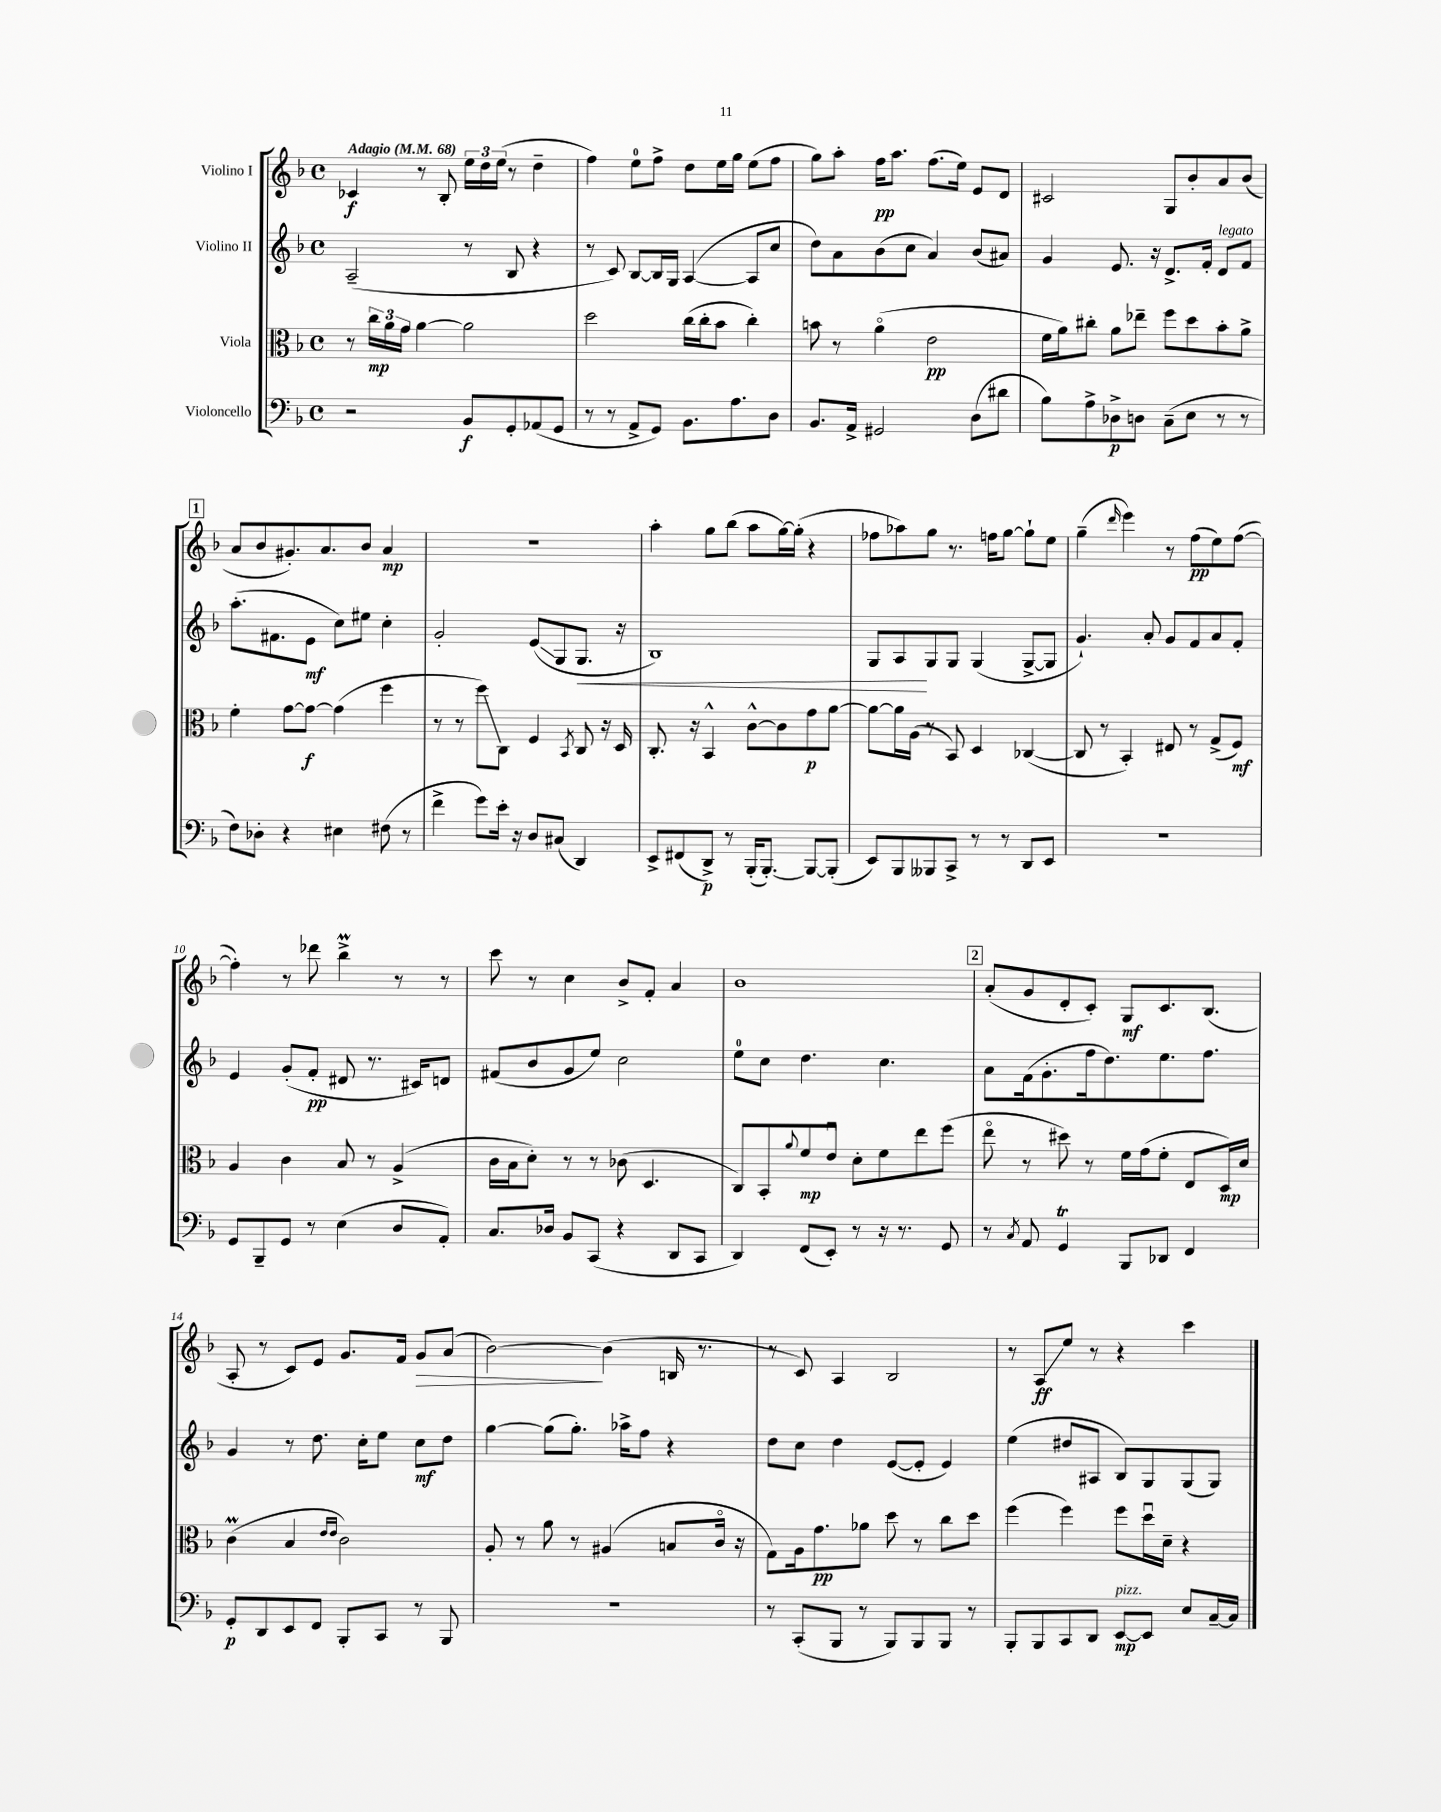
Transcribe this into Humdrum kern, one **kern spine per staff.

**kern	**kern	**kern	**kern
*staff4	*staff3	*staff2	*staff1
*clefF4	*clefC3	*clefG2	*clefG2
*k[b-]	*k[b-]	*k[b-]	*k[b-]
*M4/4	*M4/4	*M4/4	*M4/4
*met(c)	*met(c)	*met(c)	*met(c)
*MM68	*MM68	*MM68	*MM68
2r	8r	(2A~/	4c-/
.	24cc\LL	.	.
.	24a\	.	.
.	24g\JJ	.	.
.	[4a\	.	8r
.	.	.	8B-'/
8BB-/L	2a\]	8r	24ee\LL
.	.	.	24dd\
.	.	.	(24ee\JJ
8GG'/	.	8B-/	8r
(8AA-/	.	4r	4dd~\
8GG/J	.	.	.
=	=	=	=
8r	2dd\	8r	4ff\)
8r	.	8c/)	.
8AA^/L	.	[8B-/L	8ee\L
8GG/J)	.	16B-/]L	8ff^\J
.	.	16G/JJ	.
8.BB-\L	(16cc\LL	([4A/	8dd\L
.	16cc'\J	.	.
.	8b-\J	.	16ee\L
8.A\	.	.	16gg\JJ
.	4cc'\)	8A/]L	(8ee\L
8D\J	.	8cc/J	8ff\J
=	=	=	=
8.BB-/L	8b\	8dd\L)	8gg\L)
.	8r	8a\	8aa'\J
16AA^/Jk	.	.	.
2GG#/	(4ao\	(8b-\	16ff\LK
.	.	.	8.aa\J
.	.	8cc\J	.
.	2e\	4a/)	(8.ff\L
.	.	.	16ee\Jk)
(8D\L	.	(8b-/L	8e/L
8d#\J	.	8a#/J)	8d/J
=	=	=	=
8B-\L)	16f\LL	4g/	2c#/
.	16a\J)	.	.
8A^\	8cc#'\J	.	.
8D-^\	8a\L	8.e/	.
8D\J	8ee-~\J	.	.
.	.	16r	.
(8C~\L	8ff\L	8.d^/L	8G/L
8E\J	8dd\	.	8b-'/
.	.	16f'/Jk	.
8r	8b-'\	8d/L	8a/
8r	8a^\J	8f/J	(8b-/J
=	=	=	=
8F\L)	4f'\	(8.aa'\L	8a/L
8D-'\J	.	.	8b-/
.	.	8.f#\	.
4r	[8g\L	.	8.g#'/)
.	8g\_J	8e\J	.
.	.	.	8.a/
4E#\	(4g\]	8cc\L)	.
.	.	8ee#\J	8b-/J
(8F#\	4ff\	4cc'\	4a/
8r	.	.	.
=	=	=	=
4f^\	8r	2g'/	1r
.	8r	.	.
8g\L)	8ff\L)	.	.
16e'\Jk	8C\J	.	.
16r	.	.	.
8D/L	4F/	(8e/L	.
(8C#/J	.	8G/	.
.	8qBB-/	.	.
4DD/)	8C/	8.G/J	.
.	16r	.	.
.	16D/	16r	.
=	=	=	=
8EE^/L	8.C'/	1B-)	4aa'\
(8FF#/	.	.	.
.	16r	.	.
8DD^/J)	4BB-^^/	.	8gg\L
8r	.	.	(8bb-\J
(16BBB-'/LK	[8c^^\L	.	8aa\L
[8.BBB-'/J)	.	.	.
.	8c\]	.	[16gg\L)
.	.	.	(16gg'\]JJ
8BBB-/_L	8g\	.	4r
(8BBB-'/]J	[8a\J	.	.
=	=	=	=
8EE/L)	8a\_L	8G/L	8ff-\L
8BBB-/	16a\]L	8A/	8aa-\)
.	(16A\JJ	.	.
8BBB--/	8r	8G/	8gg\J
8CC^/J	8BB-/)	8G/J	8.r
8r	4D/	(4G/	.
.	.	.	16ff\LK
8r	.	.	[8gg\J
8DD/L	([4C-/	[8G^/L	8gg`\]L
8EE/J	.	8G/]J	8ee\J
=	=	=	=
1r	8C-/]	4.g`/)	(4gg~\
.	8r	.	.
.	.	.	16qqddd/
.	4BB-'/)	.	4eee\)
.	.	8a'/	.
.	8E#/	8g/L	8r
.	8r	8f/	(8ff\L
.	(8G^/L	8a/	8ee\)
.	8F/J)	8f'/J	([8ff\J
=	=	=	=
8GG/L	4A/	4e/	4ff'\])
8BBB-~/	.	.	.
8GG/J	4c\	(8g'/L	8r
8r	.	8f'/J	8ddd-\
(4E\	8B-/	8d#/	4bb-^\
.	8r	8.r	.
8D/L	(4A^/	.	8r
.	.	16c#/LK)	.
8AA'/J)	.	8d/J	8r
=	=	=	=
8.C/L	16c\LL	(8f#/L	8ccc\
.	16B-\J	.	.
.	8d'\J)	8b-/	8r
16D-/Jk	.	.	.
8BB-/L	8r	8g/	4cc\
(8CC/J	8r	8ee/J)	.
4r	(8c-\	2cc\	8b-^/L
.	4.D/	.	8f'/J
8DD/L	.	.	4a/
8CC/J	.	.	.
=	=	=	=
4DD/)	8C/L)	8ee\L	1b-
.	8BB-'/	8cc\J	.
.	8qqa/	.	.
(8FF/L	8f/	4.dd\	.
8EE'/J)	8eu/J	.	.
8r	8d'\L	.	.
16r	8f\	4.cc\	.
8.r	.	.	.
.	8ee\	.	.
8GG/	(8ff\J	.	.
=	=	=	=
8r	8eeo\	8a\L	(8a'/L
8qC/	.	.	.
8AA/	8r	(16f\k	8g/
.	.	8.g'\	.
4GG/	8dd#\)	.	8d'/
.	8r	16ff\k	8c'/J)
.	.	8.dd\)	.
8BBB-/L	16f\LL	.	8G/L
.	(16g\J	.	.
8DD-/J	8f'\J	8.ee\	8.c/
4FF/	8E/L	.	.
.	.	8.ff\J	(8.B-/J
.	16D/L)	.	.
.	16d/JJ	.	.
=	=	=	=
8GG'/L	(4c\	4g/	8A'/
8DD/	.	.	8r
8EE/	4B-/	8r	8c/L)
8FF/J	.	8.dd\	8e/J
.	16qqe/LL	.	.
.	16qqe/JJ	.	.
8BBB-'/L	2c\)	.	8.g/L
.	.	16cc'\LK	.
8CC/J	.	8ee\J	.
.	.	.	16f/Jk
8r	.	8cc\L	8g/L
8BBB-/	.	8dd\J	(8a/J
=	=	=	=
1r	8A'/	[4gg\	[2b-\)
.	8r	.	.
.	8a\	(8gg\]L	.
.	8r	8.gg'\J)	.
.	(4A#/	.	(4b-\]
.	.	16aa-^\LK	.
.	.	8ff\J	.
.	8B/L	4r	16B/
.	.	.	8.r
.	16co/Jk	.	.
.	16r	.	.
=	=	=	=
8r	8G\L)	8dd\L	8r
(8CC'/L	16A\k	8cc\J	8c/)
.	8.g\	.	.
8BBB-/J	.	4dd\	4A/
8r	8a-\J	.	.
8BBB-/L)	8dd\	([8e/L	2B-/
8BBB-/	8r	8e'/]J	.
8BBB-/J	8cc\L	4e/)	.
8r	8dd\J	.	.
=	=	=	=
8BBB-'/L	(4ff\	(4ee\	8r
8BBB-/	.	.	8A/L
8CC/	4ff\)	8dd#/L	8ee/J
8DD/J	.	8A#/J	8r
[8EE/L	8ff\L	8B-/L)	4r
8EE/]J	16ddu\L	8G/	.
.	16d~\JJ	.	.
8E/L	4r	(8G/	4ccc\
[16C~/L	.	8G/J)	.
16C/]JJ	.	.	.
==	==	==	==
*-	*-	*-	*-
